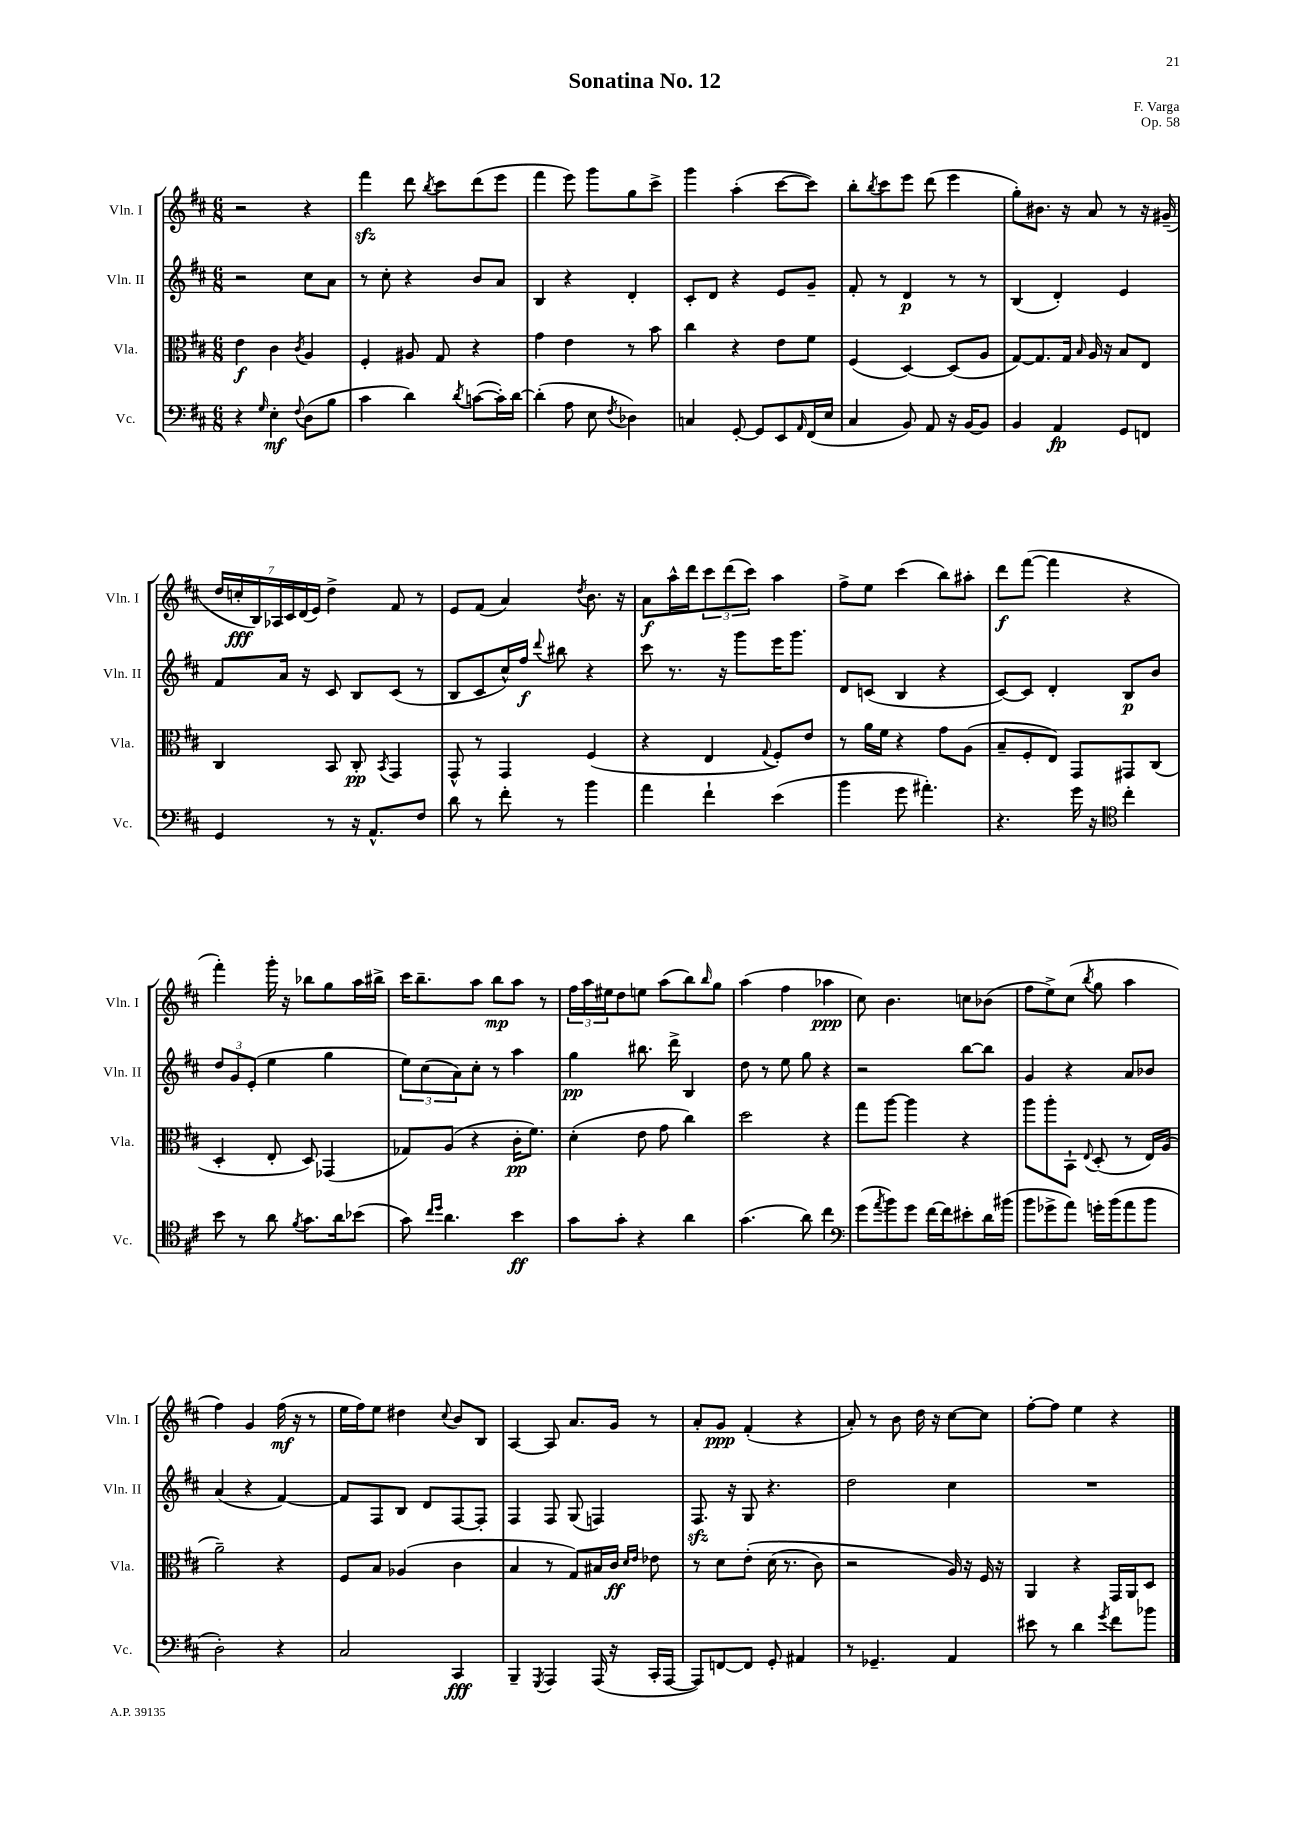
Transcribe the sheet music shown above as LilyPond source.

\header { title = "Sonatina No. 12" composer = "F. Varga" opus = "Op. 58" }
<<
\new StaffGroup <<
\new Staff = "s0" \with { instrumentName = "Vln. I" shortInstrumentName = "Vln. I" } {
    \clef treble \key d \major \numericTimeSignature \time 6/8
    r2 r4 |
    fis'''4\sfz d'''8 \acciaccatura { b''8 } cis'''8 d'''8( e'''8 |
    fis'''4 e'''8) g'''8 g''8 cis'''8-> |
    g'''4 a''4-.( cis'''8~ cis'''8) |
    b''8-. \acciaccatura { b''8 } cis'''8 e'''8 d'''8( e'''4 |
    g''8-.) bis'8. r16 a'8 r8 r16 gis'16--( |
    \tuplet 7/4 { d''16 c''16-.\fff b16) aes16 cis'16 d'16( e'16) } d''4-> fis'8 r8 |
    e'8 fis'8( a'4) \acciaccatura { d''8 } b'8. r16 |
    a'8\f a''16-^ d'''16 \tuplet 3/2 { cis'''8 d'''8( cis'''8) } a''4 |
    fis''8-> e''8 cis'''4( b''8) ais''8-. |
    d'''8\f fis'''8~( fis'''4 r4 |
    fis'''4-.) g'''16-. r16 bes''8 g''8 a''16 bis''16-> |
    cis'''16 b''8.-- a''8 b''8\mp a''8 r8 |
    \tuplet 3/2 { fis''16 a''16 eis''16 } d''8 e''8 a''8( b''8) \grace { b''16 } g''8 |
    a''4( fis''4 aes''4\ppp |
    cis''8) b'4. c''8 bes'8( |
    fis''8 e''8->) cis''8( \acciaccatura { b''8 } g''8 a''4 |
    fis''4) g'4 fis''16\mf( r16 r8 |
    e''16 fis''16) e''8 dis''4 \appoggiatura { cis''8 } b'8 b8 |
    a4~ a8 a'8. g'16 r8 |
    a'8-. g'8\ppp fis'4-.( r4 |
    a'8-.) r8 b'8 d''16 r16 cis''8~ cis''8 |
    fis''8~-. fis''8 e''4 r4 \bar "|." |
}
\new Staff = "s1" \with { instrumentName = "Vln. II" shortInstrumentName = "Vln. II" } {
    \clef treble \key d \major \numericTimeSignature \time 6/8
    r2 cis''8 a'8 |
    r8 cis''8-. r4 b'8 a'8 |
    b4 r4 d'4-. |
    cis'8-. d'8 r4 e'8 g'8-- |
    fis'8-. r8 d'4\p r8 r8 |
    b4( d'4-.) e'4 |
    fis'8 a'16 r16 cis'8 b8 cis'8( r8 |
    b8 cis'8 cis''16-^) fis''16\f \appoggiatura { d'''8 } bis''8 r4 |
    cis'''8 r8. r16 g'''8 e'''16 g'''8. |
    d'8 c'8( b4 r4 |
    cis'8~) cis'8 d'4-. b8\p b'8 |
    \tuplet 3/2 { d''8 g'8 e'8-.( } e''4 g''4 |
    \tuplet 3/2 { e''8) cis''8( a'8) } cis''8-. r8 a''4 |
    g''4\pp bis''8. d'''16-> b4 |
    d''8 r8 e''8 g''8 r4 |
    r2 b''8~ b''8 |
    g'4 r4 a'8 bes'8 |
    a'4( r4 fis'4~) |
    fis'8 fis8 b8 d'8 fis8~ fis8-. |
    fis4 fis8 g8( f4) |
    fis8.\sfz r16 g8 r4. |
    d''2 cis''4 |
    R2. \bar "|." |
}
\new Staff = "s2" \with { instrumentName = "Vla." shortInstrumentName = "Vla." } {
    \clef alto \key d \major \numericTimeSignature \time 6/8
    e'4\f cis'4 \acciaccatura { cis'8 } a4 |
    fis4-. ais8 g8 r4 |
    g'4 e'4 r8 b'8 |
    cis''4 r4 e'8 fis'8 |
    fis4( d4~) d8( a8 |
    g8~) g8. g16 \grace { b16 } a16 r16 b8 e8 |
    cis4 b,8 cis8-.\pp \acciaccatura { b,8 } g,4 |
    g,8-^ r8 g,4 fis4( |
    r4 e4 \appoggiatura { g8 } fis8-.) e'8 |
    r8 a'16 fis'16 r4 g'8 a8( |
    b8-- fis8-. e8) g,8 gis,8 cis8( |
    d4-. e8-. d8) ges,4( |
    ges8) a8( r4 cis'16-.\pp fis'8.) |
    d'4-.( e'8 g'8 cis''4) |
    d''2 r4 |
    g''8 a''8~ a''4 r4 |
    a''8 a''8-. b,8-! \appoggiatura { e8 } d8-.( r8 e16) a16( |
    a'2--) r4 |
    fis8 b8 aes4( cis'4 |
    b4 r8 g8) bis16 cis'16\ff \grace { d'16 e'16 } ees'8 |
    r8 d'8 e'8-.\( d'16( r8. cis'8) |
    r2 a16\) r16 fis16 r16 |
    a,4 r4 g,16 a,16 d8 \bar "|." |
}
\new Staff = "s3" \with { instrumentName = "Vc." shortInstrumentName = "Vc." } {
    \clef bass \key d \major \numericTimeSignature \time 6/8
    r4 \grace { g16 } e4-.\mf \appoggiatura { fis8 } d8( b8 |
    cis'4 d'4) \acciaccatura { d'8 } c'8~( c'16-.) d'16~ |
    d'4-.( a8 e8 \acciaccatura { fis8 } des4) |
    c4 g,8~-. g,8 e,8 \grace { a,16 } fis,16( e16 |
    cis4 b,8) a,8 r16 b,16~ b,8 |
    b,4 a,4\fp g,8 f,8 |
    g,4 r8 r16 a,8.-^ fis8 |
    d'8 r8 fis'8-. r8 b'4 |
    a'4 fis'4-! e'4( |
    b'4 g'8 ais'4.-.) |
    r4. g'16 r16 \clef tenor cis''4-. |
    b'8 r8 a'8 \acciaccatura { fis'8 } g'8. a'16 bes'8( |
    g'8) \grace { cis''16 d''16 } a'4. b'4\ff |
    g'8 g'8-. r4 a'4 |
    g'4.( a'8) cis''4 |
    \clef bass g'8( \acciaccatura { a'8 } b'8) g'8 fis'16~ fis'16 eis'8-. d'16 bis'16( |
    b'8 ges'8-> a'8) g'16-. b'16( a'8 b'8 |
    d2-.) r4 |
    cis2 cis,4\fff |
    b,,4-- \acciaccatura { g,,8 } a,,4 a,,16( r16 cis,16-. a,,16~ |
    a,,8) f,8~ f,8 g,8-. ais,4 |
    r8 ges,4.-- a,4 |
    eis'8 r8 d'4 \acciaccatura { g'8 } fis'8 bes'8 \bar "|." |
}
>>
>>
\layout { \context { \Score \remove "Bar_number_engraver" } }
